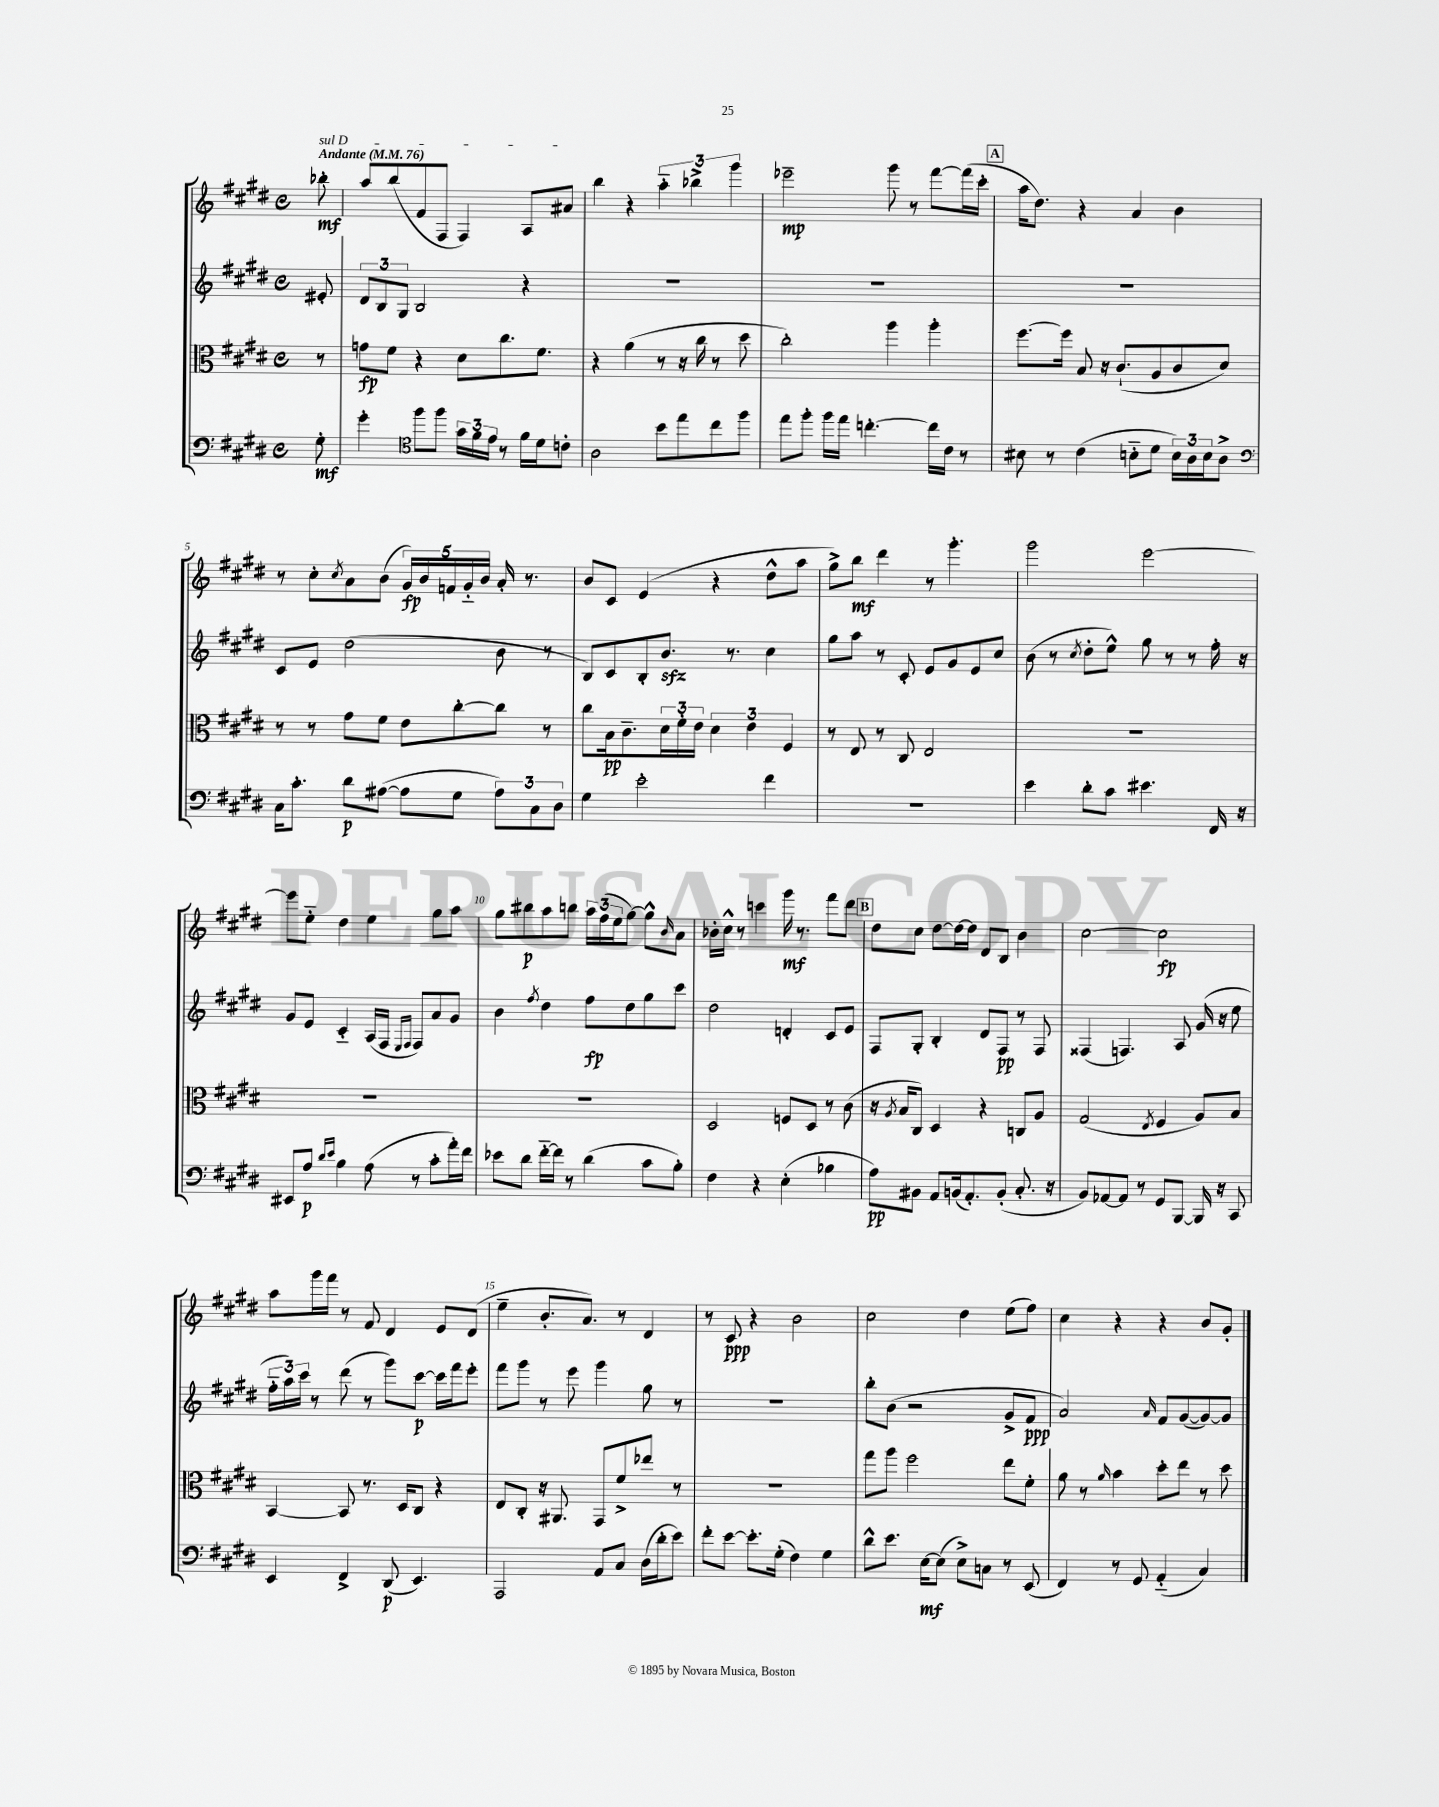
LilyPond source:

<<
\new StaffGroup <<
\new Staff = "s0" {
    \clef treble \key e \major \defaultTimeSignature \time 4/4 \partial 8 \tempo "Andante" 4 = 76
    \once \override TextSpanner.bound-details.left.text = \markup { \italic "sul D" } bes''8-.\mf\startTextSpan |
    a''8 b''8( fis'8 fis8 fis4) a8 ais'8\stopTextSpan |
    b''4 r4 \tuplet 3/2 { a''4-_ bes''4-> gis'''4 } |
    ees'''2--\mp gis'''8 r8 fis'''8~ fis'''16( cis'''16-. |
    \mark \markup { \box "A" } a''16 dis''8.) r4 a'4 b'4 |
    r8 cis''8-. \acciaccatura { cis''8 } a'8 b'8( \tuplet 5/4 { gis'16\fp) b'16 f'16 gis'16-_ b'16 } a'16-. r8. |
    b'8 cis'8 e'4( r4 dis''8-^ a''8 |
    gis''8->) b''8\mf dis'''4 r8 gis'''4.-. |
    gis'''2 e'''2~ |
    e'''8 e''8-_ dis''4 e''4 gis''8 a''8 |
    gis''8 bis''8\p a''8 b''8 \tuplet 3/2 { a''16 fis''16( e''16 } gis''8~) gis''8-^ \grace { b'16 } a'8 |
    bes'16-. cis''16-^ r8 c'''4 gis'''16\mf r8. fis'''8 dis'''8 |
    \mark \markup { \box "B" } dis''8 cis''8 dis''8~ dis''16~ dis''16 dis'8 b8 b'4 |
    cis''2~ cis''2\fp |
    a''8 gis'''16 fis'''16 r8 fis'8 dis'4 e'8 dis'8( |
    e''4-- b'8.-. a'8.) r8 dis'4 |
    r8 cis'8\ppp r4 b'2 |
    cis''2 dis''4 e''8( fis''8) |
    cis''4 r4 r4 b'8 gis'8-. \bar "|." |
}
\new Staff = "s1" {
    \clef treble \key e \major \defaultTimeSignature \time 4/4 \partial 8
    eis'8-. |
    \tuplet 3/2 { dis'8 b8 gis8 } b2 r4 |
    R1 |
    R1 |
    \mark \markup { \box "A" } R1 |
    cis'8 e'8 dis''2( b'8 r8 |
    b8) cis'8 b8-. b'8.\sfz r8. cis''4 |
    gis''8 a''8 r8 cis'8-. e'8 gis'8 e'8 cis''8 |
    b'8( r8 \acciaccatura { cis''8 } dis''8-. e''8-^) gis''8 r8 r8 fis''16-. r16 |
    gis'8 e'8 cis'4-_ a16( fis16 \grace { e16 fis16 } fis8) a'8 gis'8 |
    b'4 \acciaccatura { fis''8 } dis''4 fis''8\fp dis''8 gis''8 cis'''8 |
    dis''2 d'4-. cis'8 e'8 |
    \mark \markup { \box "B" } fis8 gis8-. b4-. dis'8 fis8\pp r8 fis8 |
    fisis4( f4.) a8 gis'16( r16 e''8 |
    \tuplet 3/2 { fis''16-_ a''16) cis'''16 } r8 dis'''8( r8 gis'''8) cis'''8~\p cis'''16 fis'''16 e'''8-. |
    fis'''8 gis'''8 r8 e'''8 gis'''4 gis''8 r8 |
    R1 |
    b''8-. b'8( r2 gis'8-> fis'8\ppp |
    a'2) \grace { a'16 } fis'8 gis'8~( gis'8~) gis'8 \bar "|." |
}
\new Staff = "s2" {
    \clef alto \key e \major \defaultTimeSignature \time 4/4 \partial 8
    r8 |
    g'8\fp fis'8 r4 dis'8 cis''8. fis'8. |
    r4 a'4( r8 r16 cis''16 r8 dis''8 |
    cis''2-.) a''4 a''4-. |
    \mark \markup { \box "A" } fis''8.~ fis''16 b8 r16 cis'8.-!( a8 cis'8 dis'8) |
    r8 r8 gis'8 fis'8 e'8 cis''8~-. cis''8 r8 |
    cis''8 b16\pp cis'8.-- \tuplet 3/2 { dis'16 fis'16-. e'16 } \tuplet 3/2 { dis'4 e'4 fis4 } |
    r8 e8 r8 cis8 e2 |
    R1 |
    R1 |
    R1 |
    dis2 f8 dis8 r8 cis'8( |
    \mark \markup { \box "B" } r16 \acciaccatura { a8 } b16 cis8) dis4 r4 c8 a8 |
    gis2( \acciaccatura { e8 } fis4 a8) b8 |
    b,4~ b,8 r8. dis16 cis8 r4 |
    e8 cis8-. r16 ais,8. gis,8 fis'8-> ees''8 r8 |
    R1 |
    gis''8 a''8 fis''2 e''8 fis'8-. |
    a'8 r8 \grace { a'16 } b'4 dis''8-. e''8 r8 dis''8 \bar "|." |
}
\new Staff = "s3" {
    \clef bass \key e \major \defaultTimeSignature \time 4/4 \partial 8
    gis8-.\mf |
    gis'4-. \clef tenor fis''8 fis''8 \tuplet 3/2 { gis'16 fis'16 e'16 } r8 fis'16 dis'16 c'8-. |
    a2 b'8 e''8 cis''8 fis''8 |
    e''8 fis''8-. fis''16 e''16 c''4.~-. c''16 cis'16 r8 |
    \mark \markup { \box "A" } bis8 r8 cis'4( b8-_ dis'8 \tuplet 3/2 { b16) a16 b16 } a8-> |
    \clef bass cis16 cis'8.-. dis'8\p ais8~( ais8 gis8 \tuplet 3/2 { ais8) cis8 dis8 } |
    gis4 e'2-. fis'4 |
    R1 |
    e'4 dis'8-. cis'8 eis'4. fis,16 r16 |
    eis,8 a8\p \grace { dis'16 e'16 } b4 a8( r8 cis'8-. a'16-.) fis'16 |
    ees'8 dis'8 fis'16~-_ fis'16 r8 dis'4( cis'8 b8-.) |
    fis4 r4 e4-.( bes4 |
    \mark \markup { \box "B" } a8\pp) bis,8 a,8 b,16( a,8.-.) b,8-.( cis8.-. r16 |
    b,8) aes,8~ aes,8 r8 gis,8 b,,8~ b,,16 r16 cis,8 |
    e,4 fis,4-> dis,8\p( e,4.) |
    a,,2 a,8 cis8 dis16( dis'16-. e'8) |
    fis'8-. e'8~ e'8.-. gis16-.( fis4) gis4 |
    dis'8-^ e'8. e16~\mf e8( e8->) c8 r8 e,8( |
    fis,4) r8 gis,8 a,4-_( cis4) \bar "|." |
}
>>
>>
\layout { \context { \Score \override BarNumber.break-visibility = ##(#f #t #t) barNumberVisibility = #(every-nth-bar-number-visible 5) } }
